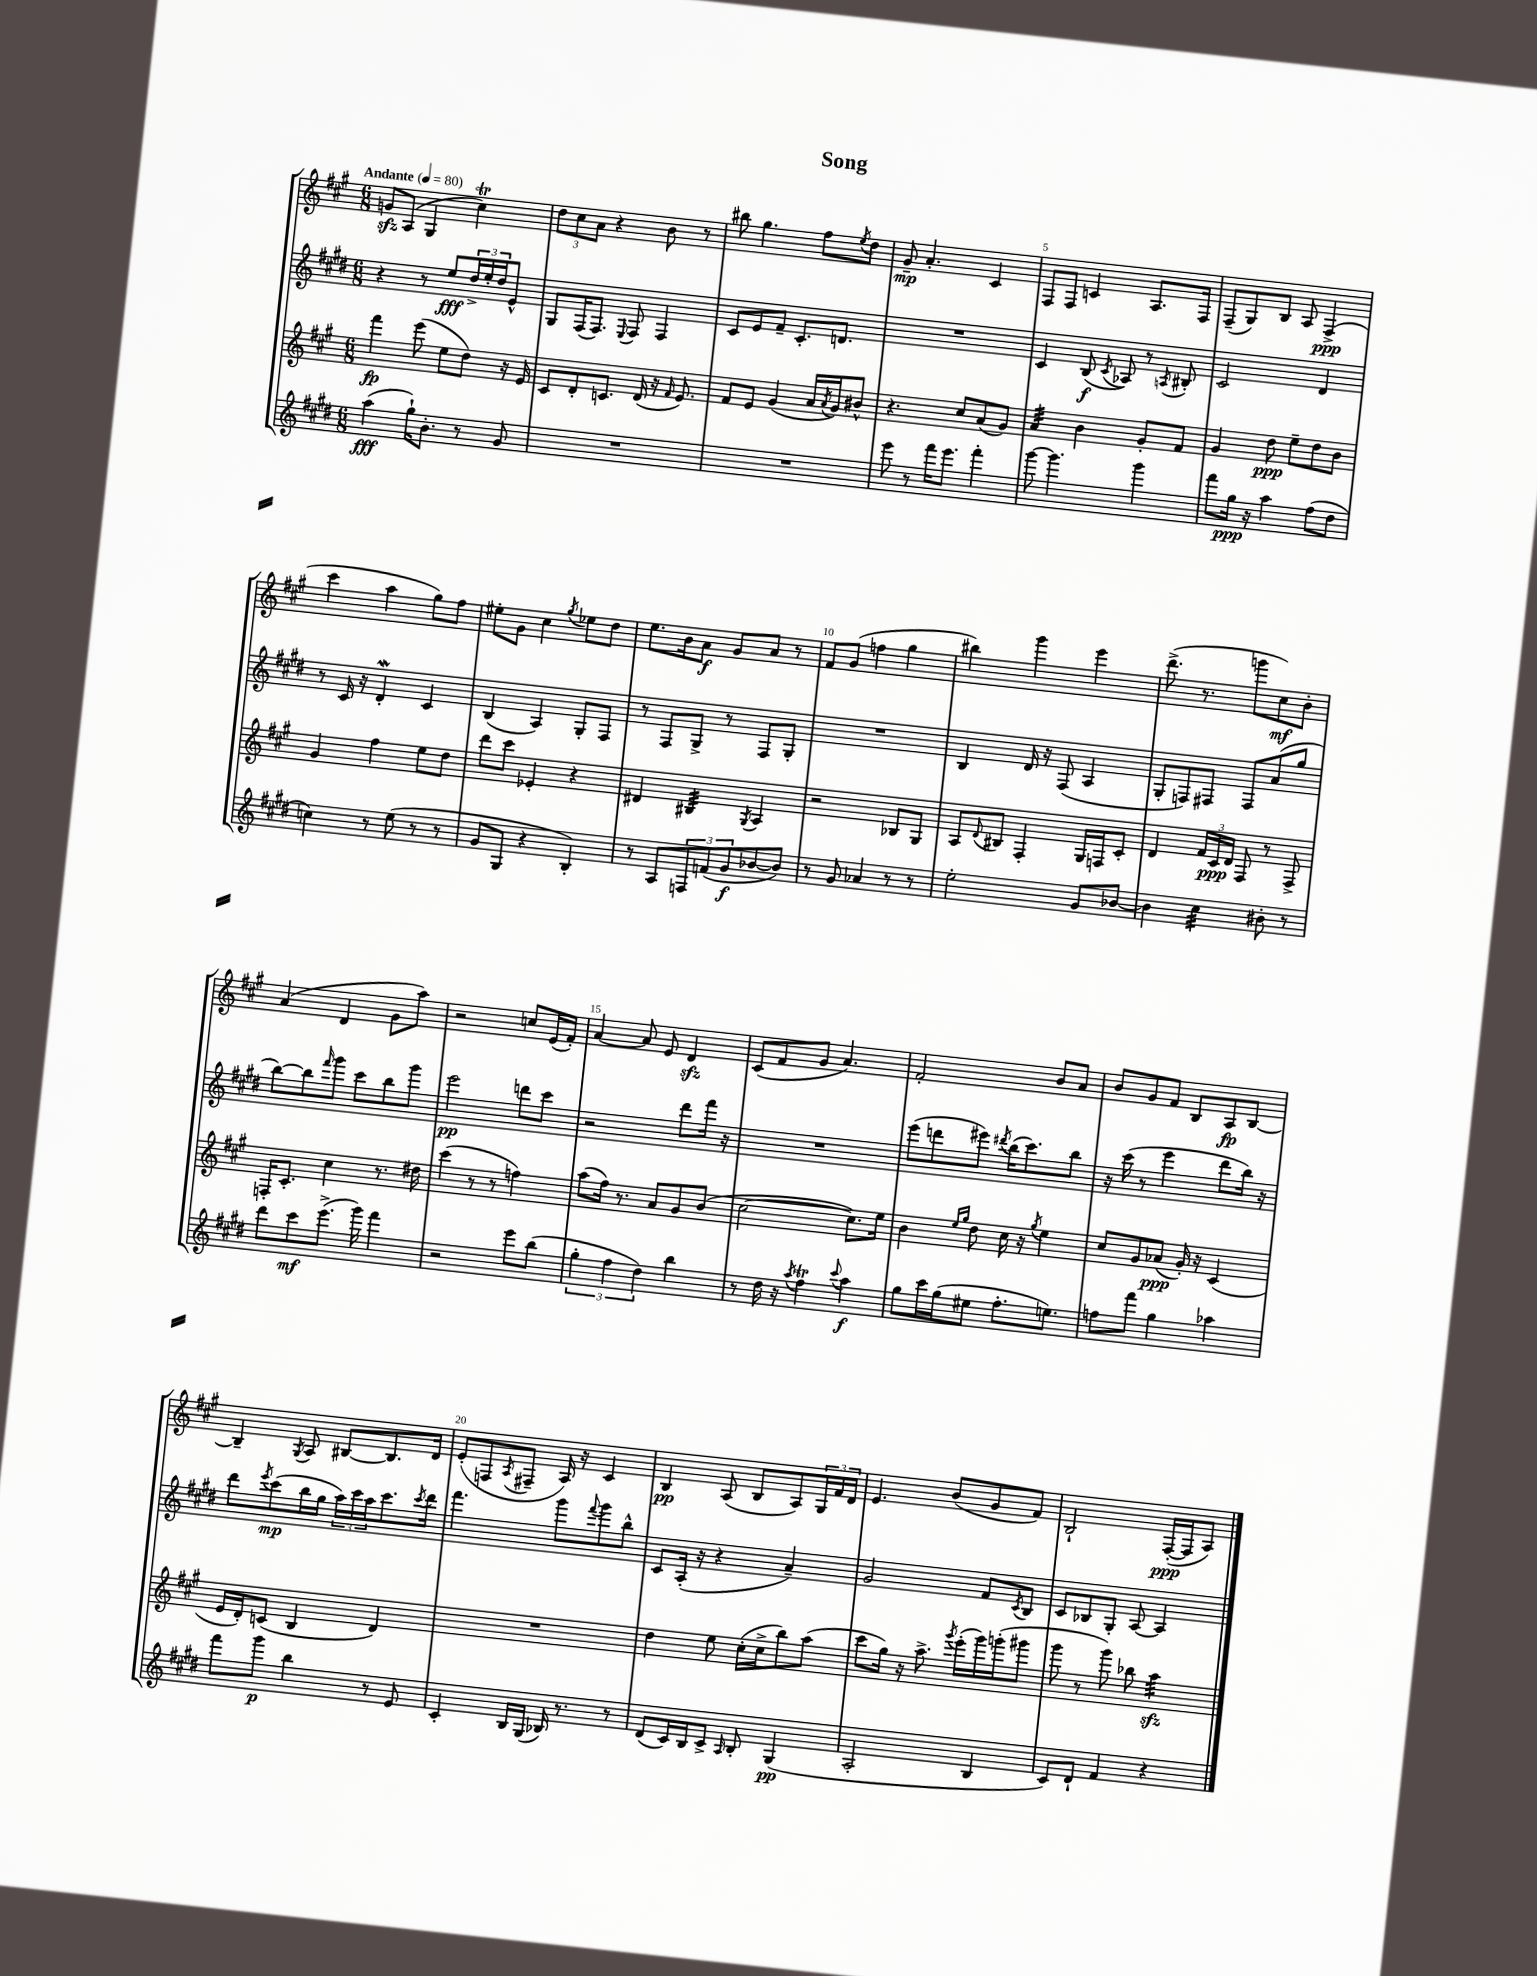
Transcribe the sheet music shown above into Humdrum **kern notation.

**kern	**kern	**kern	**kern
*staff4	*staff3	*staff2	*staff1
*clefG2	*clefG2	*clefG2	*clefG2
*k[f#c#g#d#]	*k[f#c#g#]	*k[f#c#g#d#]	*k[f#c#g#]
*M6/8	*M6/8	*M6/8	*M6/8
*MM80	*MM80	*MM80	*MM80
(4aa	4fff#	4r	8g
.	.	.	(8A
16gg#`)	(8eee	8r	4G#
8.b'	.	.	.
.	8ee	8ee	.
8r	8dd)	24dd#^	4cc#)
.	.	24ee'	.
.	.	24dd#	.
8g#	16r	8e^^	.
.	16e	.	.
=	=	=	=
2.r	8c#	8G#	12dd
.	.	.	12cc#
.	8d'	(16F#	.
.	.	.	12a
.	.	8.F#)	.
.	8.c	.	4r
.	.	8qqE	.
.	.	8F#	.
.	(16d	.	.
.	16r	4F#	8b
.	16qqf#	.	.
.	8.e)	.	.
.	.	.	8r
=	=	=	=
2.r	8f#	8c#	8bb#
.	8e	8e	4.gg#
.	(4g#	8f#~	.
.	.	8.c#'	.
.	16a	.	8ff#
.	8qa	.	.
.	16g#)	8.d	.
.	.	.	8qee
.	8b#^^	.	8dd
=	=	=	=
8eee	4.r	2.r	8g#~
8r	.	.	4.a'
16fff#	.	.	.
8.eee	.	.	.
.	8cc#	.	.
4fff#'	(8a	.	4c#
.	8g#)	.	.
=	=	=	=
[8ggg#	4a	4c#	8F#
4.ggg#]	.	.	8F#
.	4b	(8B	4c
.	.	8qc#	.
.	.	8A-)	.
4ggg#	8g#'	8r	8.A
.	.	8qA	.
.	8f#	8B#'	.
.	.	.	16F#
=	=	=	=
8fff#	4g#	2c#	(8F#~
16gg#	.	.	8G#)
16r	.	.	.
4aa	8dd	.	8B
.	8ee~	.	8A
(8ff#	8dd	4d#	(4F#^
8dd#	8b	.	.
=	=	=	=
4cc)	4g#	8r	4ccc#
.	.	16c#	.
.	.	16r	.
8r	4ff#	4d#'	4aa
(8ee	.	.	.
8r	8ee	4c#	8gg#)
8r	8dd	.	8ff#
=	=	=	=
8g#	8ddd	(4B	8ee#'
8G#	8ccc#	.	8g#
4r	4e-'	4A)	4cc#
.	.	.	8qgg#
4B')	4r	8G#'	8ee-
.	.	8F#	8dd
=	=	=	=
8r	4d#	8r	8.ee
8A	.	8F#	.
.	.	.	16b
12F	4B#	8G#^	8a
(12f	.	.	.
.	.	8r	8g#
12g#	.	.	.
.	8qG#	.	.
[8b-	4A	8F#	8a
8b-])	.	8G#'	8r
=	=	=	=
8r	2r	2.r	8f#
8g#	.	.	(8g#
4a-	.	.	4ff
8r	8B-	.	4gg#
8r	8G#	.	.
=	=	=	=
2ee'	8A	4B	4bb#)
.	8qqd	.	.
.	8B#	.	.
.	4F#'	16d#	4ggg#
.	.	16r	.
.	.	(8F#	.
8g#	16G#	4A	4eee
.	16F	.	.
[8b-	8c#'	.	.
=	=	=	=
4b-]	4d	8G#'	(8.ddd^
.	.	8F)	.
.	.	.	8.r
4cc#	24f#	8F#	.
.	24c#	.	.
.	24d	.	.
.	8F#	8F#	8ggg
8b#'	8r	(8a	8cc#)
8r	8F#^	8gg#	8b'
=	=	=	=
8ddd#	16F'	[8bb)	(4a
.	8.c#'	.	.
8ccc#	.	8bb]	.
.	.	16qqfff#	.
(8.eee^	4cc#	8ggg#	4d
.	.	8ccc#	.
16ggg#)	.	.	.
4fff#	8.r	8bb	8g#
.	.	8ggg#	8aa)
.	16dd#	.	.
=	=	=	=
2r	(4ccc#	2eee	2r
.	8r	.	.
.	8r	.	.
8eee	4ff)	8ddd	8cc
(8bb	.	8ccc#	(16e
.	.	.	16f#')
=	=	=	=
6gg#'	(8aa	2r	[4a
.	16ff#)	.	.
6ff#	.	.	.
.	8.r	.	.
.	.	.	8a]
6dd#)	.	.	.
.	8a	.	8e
4bb	8g#	8ddd#	4d
.	(8b	16fff#	.
.	.	16r	.
=	=	=	=
8r	[2cc#	2.r	(8c#
16dd#	.	.	8f#
16r	.	.	.
8qaa	.	.	.
4ff#	.	.	8g#
.	.	.	4.a)
8qqccc#	.	.	.
4aa	8.cc#])	.	.
.	16ee	.	.
=	=	=	=
8gg#	4b	(8eee	2f#'
16ccc#	.	8ddd	.
(16gg#	.	.	.
.	16qqee	.	.
.	16qqgg#	.	.
8ee#	8dd	8eee#)	.
.	.	8qddd#	.
8.ff#'	16cc#	(16bb	.
.	16r	8.ccc#)	.
.	8qgg#	.	.
.	4ee	.	8b
8.ee)	.	.	.
.	.	8bb	8a
=	=	=	=
8ff	8cc#	16r	8b
.	.	(16ccc#	.
8fff#	8g#	8r	8g#
4gg#	(8a-	4eee	8f#
.	16g#')	.	8B
.	16r	.	.
4aa-	(4c#	8ddd#	8A
.	.	16bb)	[8B
.	.	16r	.
=	=	=	=
8fff#	16e	8ddd#	4B~]
.	16d')	.	.
.	.	8qeee	.
8ggg#	(8c	(8ccc#	.
.	.	.	8qG#
4bb	4B	16bb	8A
.	.	16gg#	.
.	.	24aa)	[8B#
.	.	24ccc#	.
.	.	24aa	.
8r	4d)	8.ccc#	8.B#]
8e	.	.	.
.	.	8qccc#	.
.	.	16ddd#	16d
=	=	=	=
4c#'	2.r	4.fff#	(8e'
.	.	.	8F
.	.	.	8qA
16B	.	.	8F#~
(16G#	.	.	.
16B-)	.	8ggg#	16A)
8.r	.	.	16r
.	.	8qqfff#	.
.	.	8ggg#	4c#
8r	.	8bb^^	.
=	=	=	=
(8d#	4dd	8c#	4B
16c#)	.	(16A'	.
16B	.	16r	.
8c#^	8ee	4r	(8A
16qqA	.	.	.
8B'	(16cc#'	.	8B
.	16cc#^	.	.
(4G#	8bb)	4a~)	8A)
.	(8aa	.	24G#
.	.	.	24f#
.	.	.	24d
=	=	=	=
2A'	8ccc#	2g#	4.e
.	16gg#)	.	.
.	16r	.	.
.	8.aa^	.	.
.	.	.	(8b
.	8qggg#	.	.
.	(16eee'	.	.
4B	16ggg#)	8f#	8g#
.	(16ggg'	.	.
.	.	8qc#	.
.	8ggg#	8B	8f#)
=	=	=	=
8c#)	8ggg#	8c#	2B`
8d#`	8r	8B-	.
4f#	8ggg#)	8G#'	.
.	8bb-	[8A	.
4r	4aa	4A]	([16F#'
.	.	.	16F#]
.	.	.	8A)
==	==	==	==
*-	*-	*-	*-
